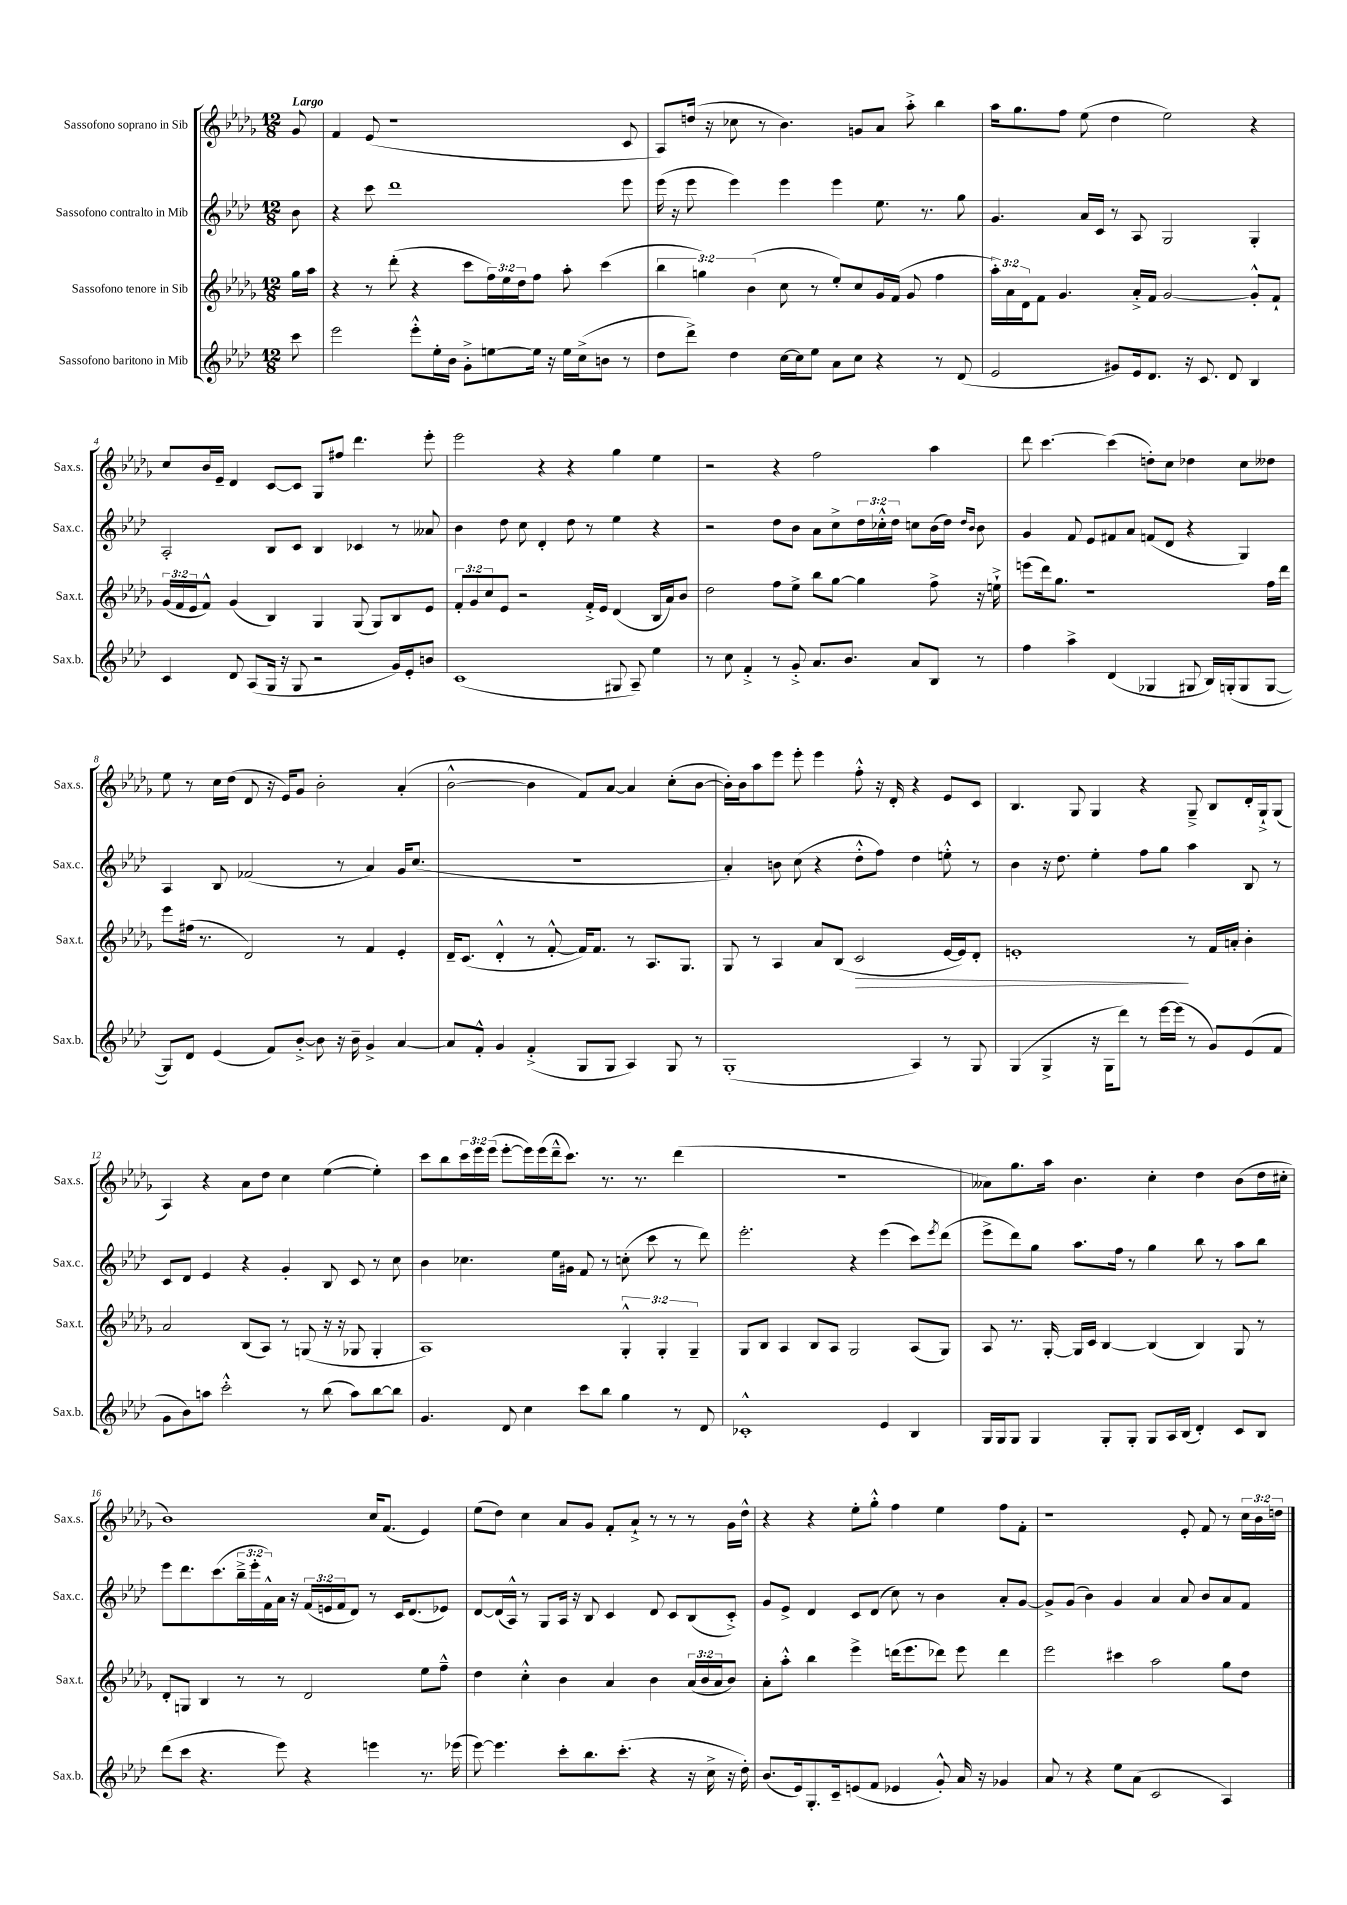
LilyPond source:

<<
\new StaffGroup <<
\new Staff = "s0" \with { instrumentName = "Sassofono soprano in Sib" shortInstrumentName = "Sax.s." } {
    \clef treble \key des \major \numericTimeSignature \time 12/8 \override Staff.TupletNumber.text = #tuplet-number::calc-fraction-text \partial 8 \tempo "Largo"
    ges'8 |
    f'4 ees'8( r1 c'8 |
    aes8) d''16( r16 ces''8 r8 bes'4.) g'8 aes'8 aes''8-.-> bes''4 |
    aes''16 ges''8. f''8 ees''8( des''4 ees''2) r4 |
    c''8 bes'16 ees'16-- des'4 c'8~ c'8 ges8 fis''8 des'''4. ees'''8-. |
    ees'''2 r4 r4 ges''4 ees''4 |
    r2 r4 f''2 aes''4 |
    des'''8 c'''4.~ c'''4( d''8-.) c''8 des''4 c''8 deses''8 |
    ees''8 r8 c''16 des''16( des'8 r16 ees'16) ges'8 bes'2-. aes'4-.( |
    bes'2~-^ bes'4 f'8) aes'8~ aes'4 c''8-.( bes'8~ |
    bes'16-.) bes'16 aes''8 ees'''8 ees'''8-. ees'''4 f''8-.-^ r16 des'16-. r4 ees'8 c'8 |
    bes4. ges8 ges4 r4 ges8---> bes8 des'16-. ges16-!-> ges8( |
    aes4) r4 aes'8 des''8 c''4 ees''4~( ees''4-.) |
    c'''8 bes''8 \tuplet 3/2 { c'''16 ees'''16 ees'''16( } ees'''8~-. ees'''16) ees'''16( des'''16---^ c'''8.) r8. r8. des'''4( |
    R1. |
    aeses'8) ges''8. aes''16 bes'4. c''4-. des''4 bes'8( des''16 cis''16-. |
    bes'1) c''16 f'8.( ees'4) |
    ees''8( des''8) c''4 aes'8 ges'8 f'8-. aes'8-!-> r8 r8 r8 ges'16 des''16-^ |
    r4 r4 ees''8-. ges''8-.-^ f''4 ees''4 f''8 f'8-. |
    r1 ees'8-. f'8 r8 \tuplet 3/2 { c''16 bes'16 d''16 } \bar "|." |
}
\new Staff = "s1" \with { instrumentName = "Sassofono contralto in Mib" shortInstrumentName = "Sax.c." } {
    \clef treble \key aes \major \numericTimeSignature \time 12/8 \override Staff.TupletNumber.text = #tuplet-number::calc-fraction-text \partial 8
    bes'8 |
    r4 c'''8 des'''1 ees'''8 |
    ees'''16( r16 ees'''8 ees'''4) ees'''4 ees'''4 ees''8. r8. g''8 |
    g'4. aes'16 c'16 r8 aes8 g2 g4-. |
    aes2-. bes8 c'8 bes4 ces'4 r8 aeses'8 |
    bes'4 des''8 c''8 des'4-. des''8 r8 ees''4 r4 |
    r2 des''8 bes'8 aes'8 c''8-> \tuplet 3/2 { des''16 ces''16-.-^ des''16 } c''8 bes'16( des''16) \grace { des''16 bes'16 } bes'8 |
    g'4 f'8 ees'8 fis'8 aes'8 f'8( des'8 r4 g4) |
    aes4 bes8 fes'2( r8 aes'4) g'16 c''8.( |
    R1. |
    aes'4-.) b'8 c''8( r4 des''8-.-^ f''8) des''4 e''8-.-^ r8 |
    bes'4 r16 des''8. ees''4-. f''8 g''8 aes''4 bes8 r8 |
    c'8 des'8 ees'4 r4 g'4-. bes8 c'8 r8 c''8 |
    bes'4 ces''4. ees''16 gis'16 f'8 r8 c''8-.( c'''8 r8 des'''8) |
    ees'''2.-. r4 ees'''4( c'''8) \acciaccatura { ees'''8 } des'''8( |
    ees'''8-> des'''8) g''8 aes''8. f''16 r8 g''4 bes''8 r8 aes''8 bes''8 |
    ees'''8 des'''8. c'''8.( \tuplet 3/2 { bes''16---> ees'''16-. f'16-^) } aes'16 r16 \tuplet 3/2 { f'16( e'16 f'16 } des'8) r8 c'16 des'8.( ees'8) |
    des'8~ des'16( aes16-^) r8 g8 aes16 r16 bes8 c'4 des'8 c'8 bes8( c'8-.->) |
    g'8 ees'8-> des'4 c'8 des'8( c''8) r8 bes'4 aes'8-. g'8~ |
    g'8-> g'8( bes'4) g'4 aes'4 aes'8 bes'8 aes'8 f'8 \bar "|." |
}
\new Staff = "s2" \with { instrumentName = "Sassofono tenore in Sib" shortInstrumentName = "Sax.t." } {
    \clef treble \key des \major \numericTimeSignature \time 12/8 \override Staff.TupletNumber.text = #tuplet-number::calc-fraction-text \partial 8
    ges''16 aes''16 |
    r4 r8 des'''8-.( r4 c'''8 \tuplet 3/2 { f''16) ees''16 des''16 } f''8 aes''8-. c'''4( |
    \tuplet 3/2 { bes''4 g''4) bes'4( } c''8 r8 ees''8-.) c''8 ges'16 f'16( ges'8 f''4 |
    \tuplet 3/2 { aes''16-.) aes'16 des'16 } f'8 ges'4. aes'16-.-> f'16 ges'2~ ges'8-.-^ f'8-! |
    \tuplet 3/2 { ges'16( f'16 ees'16 } f'8-^) ges'4( bes4) ges4 ges8( ges8) bes8 ees'8 |
    \tuplet 3/2 { f'8-. ges'8 c''8 } ees'8 r2 f'16-.-> ees'16 des'4( bes16 aes'16) bes'8 |
    des''2 f''8 ees''8-> bes''8 ges''8~ ges''4 f''8-> r16 e''16-!-> |
    e'''8( des'''16) ges''8. r1 f''16 des'''16 |
    ees'''8 fis''16( r8. des'2) r8 f'4 ees'4-. |
    des'16-- c'8.( des'4-.-^ r8 f'8~-.-^ f'16) f'8. r8 aes8. ges8. |
    ges8 r8 aes4 aes'8 bes8( c'2\> ees'16~ ees'16) des'8-. |
    e'1-.\! r8 f'16 a'16-. bes'4-. |
    aes'2 bes8( aes8) r8 g8( r16 r16 ges8 ges4-. |
    aes1) \tuplet 3/2 { ges4-.-^ ges4-. ges4-- } |
    ges8 bes8 aes4 bes8 aes8 ges2 aes8( ges8) |
    aes8 r8. ges16~-. ges16 c'16 bes4~ bes4( bes4) ges8 r8 |
    des'8-. g8 bes4 r8 r8 des'2 ees''8 f''8---^ |
    des''4 c''4-.-^ bes'4 aes'4 bes'4 \tuplet 3/2 { aes'16( bes'16 aes'16 } bes'8) |
    aes'8-. aes''8-.-^ bes''4 ees'''4-> d'''16( ees'''8. des'''8) ees'''8 des'''4 |
    ees'''2 cis'''4 aes''2 ges''8 des''8 \bar "|." |
}
\new Staff = "s3" \with { instrumentName = "Sassofono baritono in Mib" shortInstrumentName = "Sax.b." } {
    \clef treble \key aes \major \numericTimeSignature \time 12/8 \partial 8
    c'''8 |
    ees'''2 ees'''8-.-^ ees''16-. bes'16 g'8-.-> e''8~ e''16 r16 e''16 c''16->( b'8 r8 |
    des''8 des'''8->) des''4 c''16~ c''16 ees''8 aes'8 c''8 r4 r8 des'8( |
    ees'2 gis'8) ees'16 des'8. r16 c'8. des'8 bes4 |
    c'4 des'8 aes8( g16 r16 g8 r2 g'16) ees'16-. b'8 |
    c'1( gis8 aes8--) ees''4 |
    r8 c''8 f'4-.-> r8 g'8-.-> aes'8. bes'8. aes'8 bes8 r8 |
    f''4 aes''4-> des'4( ges4 gis8 bes16) g16-.( g8 g8~ |
    g8) des'8 ees'4( f'8) bes'8~-.-> bes'8 r16 bes'16-- g'4-> aes'4~ |
    aes'8 f'8-.-^ g'4 f'4-.->( g8 g8 aes4) g8 r8 |
    g1-.( aes4) r8 g8 |
    g4( g4-> r16 g16 des'''8) r8 ees'''16~ ees'''16( r8 g'8) ees'8( f'8 |
    g'8 bes'8) a''8 c'''2-.-^ r8 bes''8( a''8) bes''8~ bes''8 |
    g'4. des'8 c''4 c'''8 bes''8 g''4 r8 des'8 |
    ces'1-.-^ ees'4 bes4 |
    g16 g16 g8 g4 g8-. g8-. g8 aes16 bes16( des'4-.) c'8 bes8 |
    des'''8( c'''8 r4. ees'''8) r4 e'''4 r8. ees'''16( |
    ees'''8~) ees'''4. c'''8-. bes''8. c'''8.-.( r4 r16 c''16-> r16 des''16-.) |
    bes'8.( ees'16) g8.-. c'16-- e'8( f'8 ees'4 g'8-.-^) aes'16 r16 ges'4 |
    aes'8 r8 r4 ees''8 aes'8( c'2 aes4) \bar "|." |
}
>>
>>
